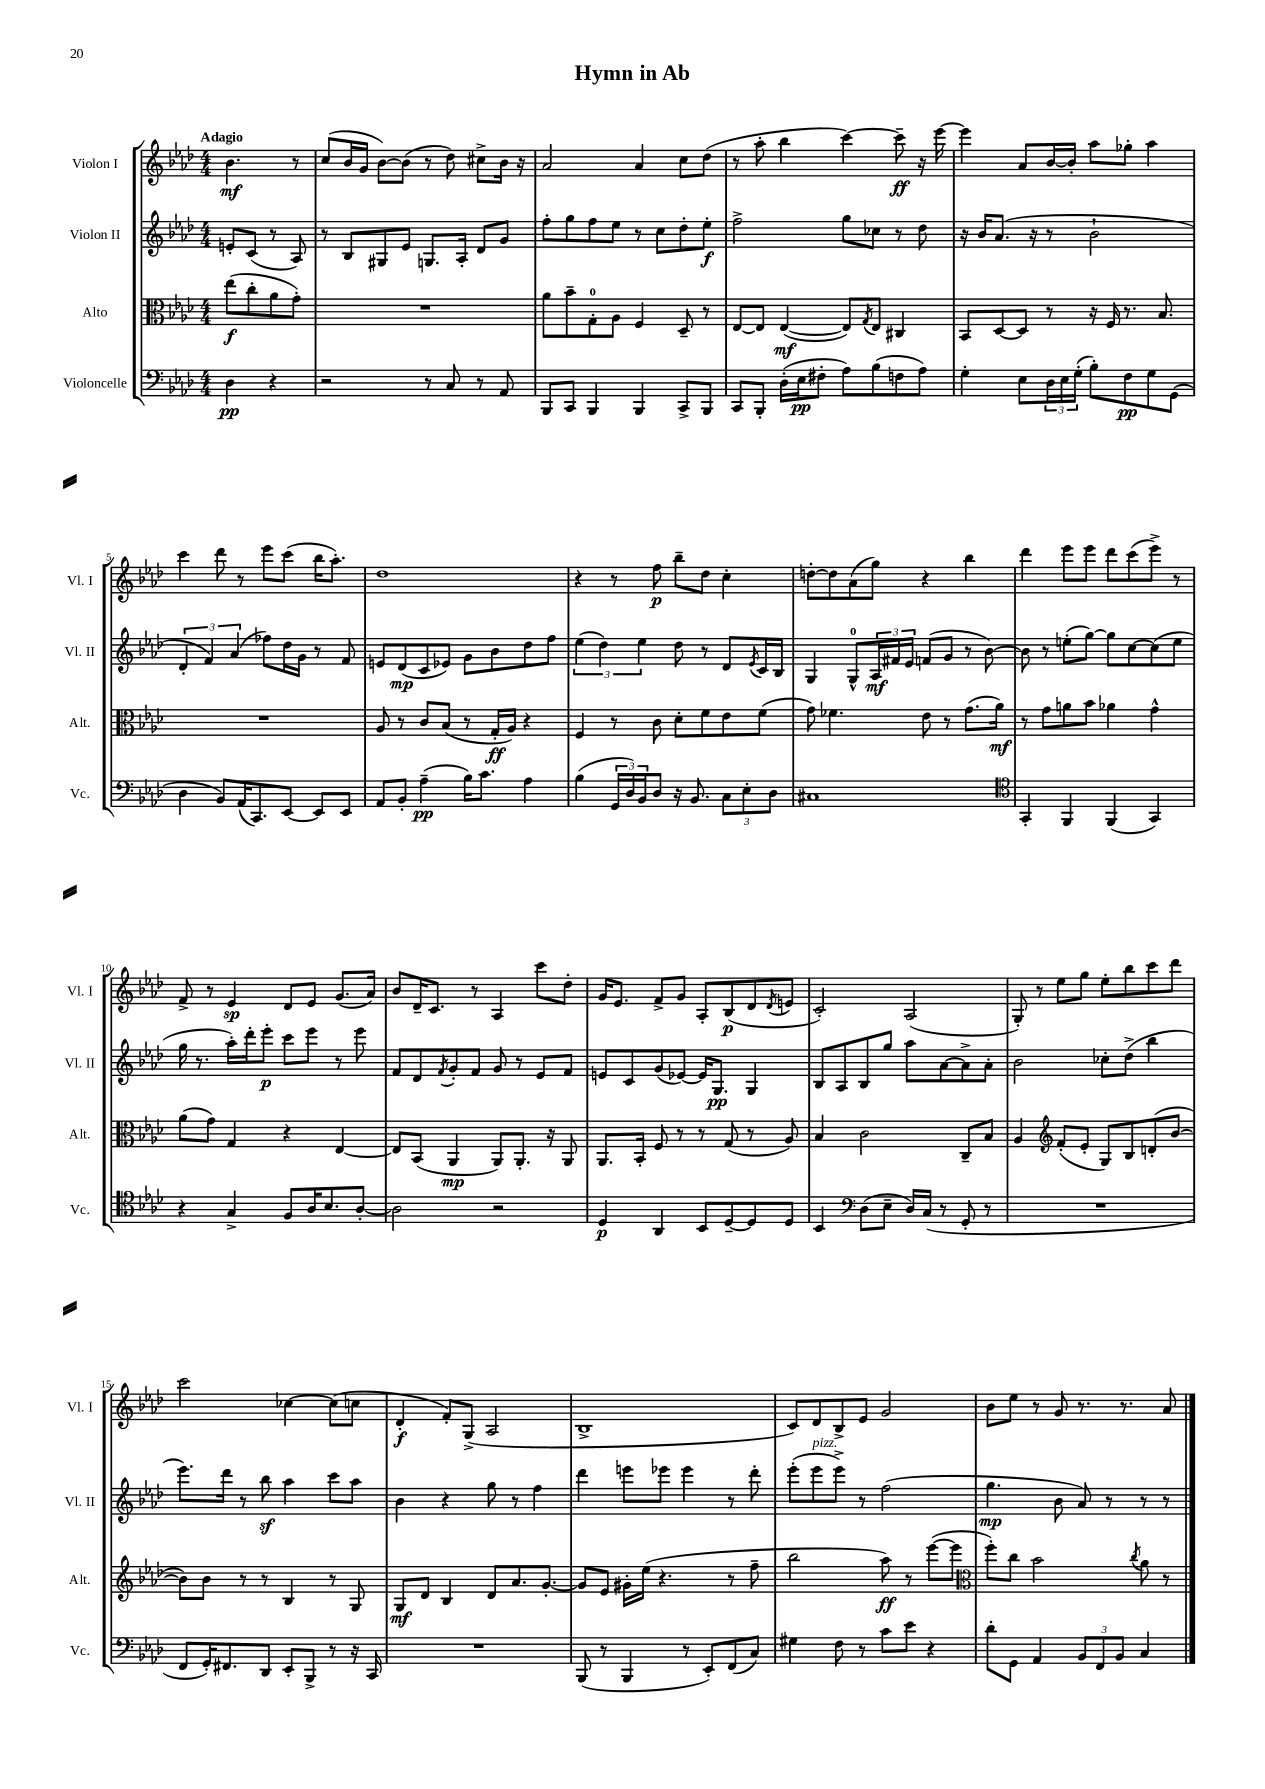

**kern	**dynam	**kern	**dynam	**kern	**dynam	**kern	**dynam
*part4	*part4	*part3	*part3	*part2	*part2	*part1	*part1
*staff4	*staff4	*staff3	*staff3	*staff2	*staff2	*staff1	*staff1
*I"Violoncelle	*	*I"Alto	*	*I"Violon II	*	*I"Violon I	*
*I'Vc.	*	*I'Alt.	*	*I'Vl. II	*	*I'Vl. I	*
*clefF4	*	*clefC3	*	*clefG2	*	*clefG2	*
*k[b-e-a-d-]	*	*k[b-e-a-d-]	*	*k[b-e-a-d-]	*	*k[b-e-a-d-]	*
*M4/4	*	*M4/4	*	*M4/4	*	*M4/4	*
=	=	=	=	=	=	=	=
!	!	!	!	!	!	!LO:TX:a:B:t=Adagio	!
4D-\	pp	(8ee-\L	f	8en'/L	.	4.b-\	mf
.	.	8cc'\	.	(8c/J	.	.	.
4r	.	8a-\	.	8r	.	.	.
.	.	8g'\J)	.	8A-/)	.	8r	.
=1	=1	=1	=1	=1	=1	=1	=1
2r	.	1r	.	8r	.	(8cc/L	.
.	.	.	.	8B-/L	.	16b-/L	.
.	.	.	.	.	.	16g/JJ	.
.	.	.	.	8G#X/	.	[8b-\L)	.
.	.	.	.	8e-/J	.	(8b-\J]	.
8r	.	.	.	8.Gn/L	.	8r	.
8C/	.	.	.	.	.	8dd-\)	.
.	.	.	.	16A-'/Jk	.	.	.
8r	.	.	.	8d-/L	.	8cc#X^\L	.
8AA-/	.	.	.	8g/J	.	16b-\Jk	.
.	.	.	.	.	.	16r	.
=2	=2	=2	=2	=2	=2	=2	=2
8BBB-/L	.	8a-\L	.	8ff'\L	.	2a-/	.
8CC/J	.	8b-~\	.	8gg\	.	.	.
4BBB-/	.	8G'\	.	8ff\	.	.	.
.	.	8A-\J	.	8ee-\J	.	.	.
4BBB-/	.	4F/	.	8r	.	4a-/	.
.	.	.	.	8cc\L	.	.	.
8CC^/L	.	8D-~/	.	8dd-'\	.	8cc\L	.
8BBB-/J	.	8r	.	8ee-'\J	f	(8dd-\J	.
=3	=3	=3	=3	=3	=3	=3	=3
8CC/L	.	[8E-/L	.	2ff^\	.	8r	.
8BBB-'/J	.	8E-/J]	.	.	.	8aa-'\	.
(16D-'\LL	.	([4E-/	mf	.	.	4bb-\	.
16E-\J	pp	.	.	.	.	.	.
8F#X'\J	.	.	.	.	.	.	.
8A-\L)	.	8E-/L])	.	8gg\L	.	[4ccc\)	.
.	.	8qG/	.	.	.	.	.
(8B-\	.	8E-/J	.	8cc-X\J	.	.	.
8Fn\	.	4C#X/	.	8r	.	8ccc~\]	ff
8A-\J)	.	.	.	8dd-\	.	16r	.
.	.	.	.	.	.	[16eee-\	.
=4	=4	=4	=4	=4	=4	=4	=4
4G'\	.	8BB-/L	.	16r	.	4eee-\]	.
.	.	.	.	16b-/KL	.	.	.
.	.	[8D-/	.	(8.a-/J	.	.	.
8E-\L	.	8D-/J]	.	.	.	8a-/L	.
.	.	.	.	16r	.	.	.
24D-\L	.	8r	.	8r	.	[16b-/L	.
24E-\	.	.	.	.	.	.	.
.	.	.	.	.	.	16b-'/JJ]	.
(24G'\JJ	.	.	.	.	.	.	.
8B-'\L)	.	16r	.	2b-`\	.	8aa-\L	.
.	.	16F/	.	.	.	.	.
8F\	pp	8.r	.	.	.	8gg-X'\J	.
8G\	.	.	.	.	.	4aa-\	.
.	.	8.B-/	.	.	.	.	.
(8GG\J	.	.	.	.	.	.	.
!!LO:LB:g=z
=5	=5	=5	=5	=5	=5	=5	=5
4D-\	.	1r	.	6d-'/	.	4ccc\	.
.	.	.	.	6f/)	.	.	.
8BB-/L)	.	.	.	.	.	8ddd-\	.
.	.	.	.	(6a-/	.	.	.
(16AA-/K	.	.	.	.	.	8r	.
8.CC/)	.	.	.	.	.	.	.
.	.	.	.	8ff-X\L)	.	8eee-\L	.
[8EE-/J	.	.	.	16dd-\L	.	(8ccc\J	.
.	.	.	.	16g\JJ	.	.	.
8EE-/L]	.	.	.	8r	.	16bb-\KL	.
.	.	.	.	.	.	8.aa-'\J)	.
8EE-/J	.	.	.	8f/	.	.	.
=6	=6	=6	=6	=6	=6	=6	=6
8AA-/L	.	8A-/	.	8en/L	.	1dd-	.
8BB-'/J	.	8r	.	(8d-/	mp	.	.
(4A-~\	pp	8c/L	.	8c/	.	.	.
.	.	(8B-/J	.	8e-X/J)	.	.	.
16B-\KL)	.	8r	.	8g\L	.	.	.
8.c\J	.	.	.	.	.	.	.
.	.	16G'/LL	ff	8b-\	.	.	.
.	.	16A-/JJ)	.	.	.	.	.
4A-\	.	4r	.	8dd-\	.	.	.
.	.	.	.	8ff\J	.	.	.
=7	=7	=7	=7	=7	=7	=7	=7
(4B-\	.	4F/	.	(6ee-\	.	4r	.
.	.	.	.	6dd-\)	.	.	.
24GG/LL	.	8r	.	.	.	8r	.
24D-/)	.	.	.	.	.	.	.
24BB-/J	.	.	.	6ee-\	.	.	.
8D-/J	.	8c\	.	.	.	8ff\	p
16r	.	8d-'\L	.	8dd-\	.	8bb-~\L	.
8.BB-/	.	.	.	.	.	.	.
.	.	8f\	.	8r	.	8dd-\J	.
12C\L	.	8e-\	.	8d-/L	.	4cc'\	.
12E-'\	.	.	.	.	.	.	.
.	.	.	.	8qe-/	.	.	.
.	.	(8f\J	.	16c/L	.	.	.
12D-\J	.	.	.	.	.	.	.
.	.	.	.	16B-/JJ	.	.	.
=8	=8	=8	=8	=8	=8	=8	=8
1C#X	.	8g\)	.	4G/	.	[8ddn'\L	.
.	.	4.f-X\	.	.	.	8dd\]	.
.	.	.	.	8G^^/L	.	(8a-\	.
.	.	.	.	24A-/L	mf	8gg\J)	.
.	.	.	.	24f#X/	.	.	.
.	.	.	.	24e-/JJ	.	.	.
.	.	8e-\	.	(8fn/L	.	4r	.
.	.	8r	.	8g/J	.	.	.
.	.	(8.g\L	.	8r	.	4bb-\	.
.	.	.	.	[8b-\)	.	.	.
.	.	16a-\Jk)	mf	.	.	.	.
=9	=9	=9	=9	=9	=9	=9	=9
*clefC4	*	*	*	*	*	*	*
4GG'/	.	8r	.	8b-\]	.	4ddd-\	.
.	.	8g\L	.	8r	.	.	.
4FF/	.	8an\	.	(8een'\L	.	8eee-\L	.
.	.	8b-\J	.	[8gg\J)	.	8eee-\J	.
(4FF/	.	4a-X\	.	8gg\L]	.	8ddd-\L	.
.	.	.	.	[8cc\	.	(8ccc\	.
4GG/)	.	4g^^\	.	(8cc\]	.	8eee-^\J)	.
.	.	.	.	8ee\J	.	8r	.
!!LO:LB:g=z
=10	=10	=10	=10	=10	=10	=10	=10
4r	.	(8a-\L	.	16gg\	.	8f^/	.
.	.	.	.	8.r	.	.	.
.	.	8g\J)	.	.	.	8r	.
4G^/	.	4G/	.	16aa-'\LL)	.	4e-/	sp
.	.	.	.	16ddd-'\J	.	.	.
.	.	.	.	8eee-'\J	p	.	.
8F/L	.	4r	.	8ccc\L	.	8d-/L	.
16A-/K	.	.	.	8eee-\J	.	8e-/J	.
8.B-/	.	.	.	.	.	.	.
.	.	[4E-/	.	8r	.	(8.g/L	.
[8A-'/J	.	.	.	8eee-\	.	.	.
.	.	.	.	.	.	16a-/Jk)	.
=11	=11	=11	=11	=11	=11	=11	=11
2A-\]	.	8E-/L]	.	8f/L	.	8b-/L	.
.	.	(8BB-/J	.	8d-/	.	16d-~/K	.
.	.	.	.	.	.	8.c/J	.
.	.	.	.	8qf/	.	.	.
.	.	4AA-/	mp	8g'/	.	.	.
.	.	.	.	8f/J	.	8r	.
2r	.	8AA-/L)	.	8g/	.	4A-/	.
.	.	8.AA-'/J	.	8r	.	.	.
.	.	.	.	8e-/L	.	8ccc\L	.
.	.	16r	.	.	.	.	.
.	.	8AA-/	.	8f/J	.	8dd-'\J	.
=12	=12	=12	=12	=12	=12	=12	=12
4D-/	p	8.AA-/L	.	8en/L	.	16g/KL	.
.	.	.	.	.	.	8.e-/J	.
.	.	.	.	8c/	.	.	.
.	.	16BB-'/Jk	.	.	.	.	.
4AA-/	.	8F/	.	(8g/	.	8f^/L	.
.	.	8r	.	[8e-X/J)	.	8g/J	.
8BB-/L	.	8r	.	16e-/KL]	.	8A-'/L	.
.	.	.	.	8.G/J	pp	.	.
[8D-~/	.	(8G/	.	.	.	(8B-/	p
8D-/]	.	8r	.	4G/	.	8d-/	.
.	.	.	.	.	.	8qd-/	.
8D-/J	.	8A-/)	.	.	.	8en/J	.
=13	=13	=13	=13	=13	=13	=13	=13
4BB-/	.	4B-/	.	8B-/L	.	2c'/)	.
.	.	.	.	8A-/	.	.	.
*clefF4	*	*	*	*	*	*	*
(8D-\L	.	2c\	.	8B-/	.	.	.
8E-~\J	.	.	.	8gg/J	.	.	.
16D-/LL)	.	.	.	8aa-\L	.	(2A-/	.
(16C/JJ	.	.	.	.	.	.	.
8r	.	.	.	[8a-\	.	.	.
8GG'/	.	8C~/L	.	8a-^\]	.	.	.
8r	.	8B-/J	.	8a-'\J	.	.	.
=14	=14	=14	=14	=14	=14	=14	=14
1r	.	4A-/	.	2b-\	.	8G'/)	.
.	.	.	.	.	.	8r	.
*	*	*clefG2	*	*	*	*	*
.	.	(8f'/L	.	.	.	8ee-\L	.
.	.	8e-'/J	.	.	.	8gg\J	.
.	.	8G/L)	.	8cc-X'\L	.	8ee-'\L	.
.	.	8B-/	.	(8dd-^\J	.	8bb-\	.
.	.	(8dn'/	.	4bb-\	.	8ccc\	.
.	.	[8b-/J	.	.	.	8ddd-\J	.
!!LO:LB:g=z
=15	=15	=15	=15	=15	=15	=15	=15
8FF/L	.	8b-\L])	.	8.eee-\L)	.	2ccc\	.
16GG'/K)	.	8b-\J	.	.	.	.	.
8.FF#X/	.	.	.	16ddd-\Jk	.	.	.
.	.	8r	.	8r	.	.	.
8DD-/J	.	8r	.	8bb-z\	.	.	.
8EE-'/L	.	4B-/	.	4aa-\	.	[4cc-X\	.
8BBB-^/J	.	.	.	.	.	.	.
8r	.	8r	.	8ccc\L	.	(8cc-\L]	.
16r	.	8G/	.	8aa-\J	.	8ccn\J	.
16CC/	.	.	.	.	.	.	.
=16	=16	=16	=16	=16	=16	=16	=16
1r	.	8G/L	mf	4b-\	.	4d-'/	f
.	.	8d-/J	.	.	.	.	.
.	.	4B-/	.	4r	.	8f'/L)	.
.	.	.	.	.	.	(8G^/J	.
.	.	8d-/L	.	8gg\	.	2A-/	.
.	.	8.a-/	.	8r	.	.	.
.	.	.	.	4ff\	.	.	.
.	.	[8.g'/J	.	.	.	.	.
=17	=17	=17	=17	=17	=17	=17	=17
(8BBB-/	.	8g/L]	.	4ddd-\	.	1B-^	.
8r	.	8e-/J	.	.	.	.	.
4BBB-/	.	16g#X'\LL	.	8eeen\L	.	.	.
.	.	(16ee-\JJ	.	.	.	.	.
.	.	4.r	.	8eee-X\J	.	.	.
8r	.	.	.	4eee-\	.	.	.
8EE-'/L)	.	.	.	.	.	.	.
(8FF/	.	8r	.	8r	.	.	.
8C/J)	.	8ff~\	.	8ddd-'\	.	.	.
=18	=18	=18	=18	=18	=18	=18	=18
4G#X\	.	2bb-\	.	(8eee-'\L	.	8c/L)	.
!	!	!	!	!LO:TX:a:i:t=pizz.	!	!	!
.	.	.	.	8eee-\	.	8d-/	.
8F\	.	.	.	8eee-^\J)	.	8B-^/	.
8r	.	.	.	8r	.	8e-/J	.
8c\L	.	8aa-\)	ff	(2ff\	.	2g/	.
8e-\J	.	8r	.	.	.	.	.
4r	.	([8eee-\L	.	.	.	.	.
.	.	8eee-\J]	.	.	.	.	.
=19	=19	=19	=19	=19	=19	=19	=19
*	*	*clefC3	*	*	*	*	*
8d-'\L	.	8ff'\L)	.	4.gg\	mp	8b-\L	.
8GG\J	.	8cc\J	.	.	.	8ee-\J	.
4AA-/	.	2b-\	.	.	.	8r	.
.	.	.	.	8b-\	.	8g/	.
12BB-/L	.	.	.	8a-/)	.	8.r	.
12FF/	.	.	.	.	.	.	.
.	.	.	.	8r	.	.	.
12BB-/J	.	.	.	.	.	.	.
.	.	.	.	.	.	8.r	.
.	.	8qcc/	.	.	.	.	.
4C/	.	8a-\	.	8r	.	.	.
.	.	8r	.	8r	.	8a-/	.
==	==	==	==	==	==	==	==
*-	*-	*-	*-	*-	*-	*-	*-
